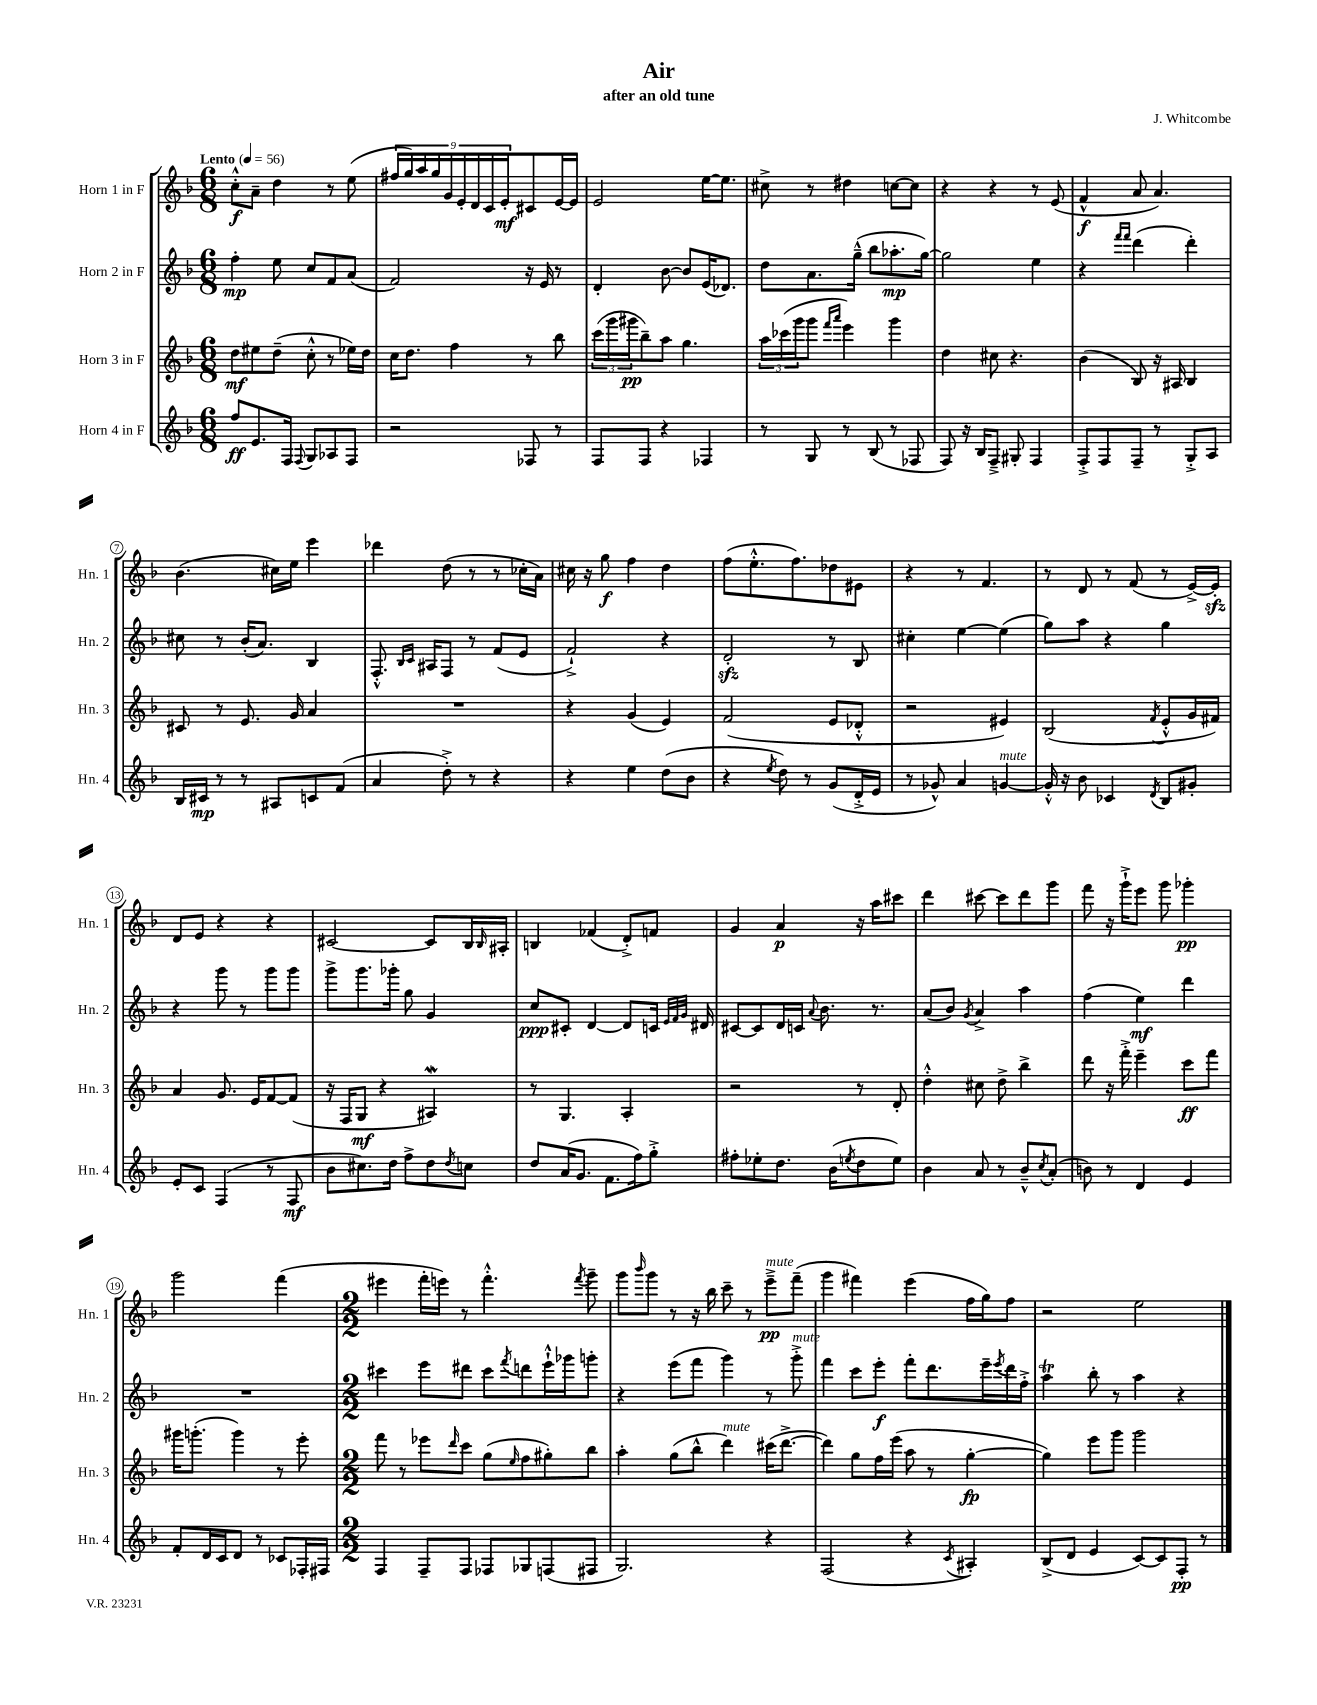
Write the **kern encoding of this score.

**kern	**kern	**kern	**kern
*staff4	*staff3	*staff2	*staff1
*clefG2	*clefG2	*clefG2	*clefG2
*k[b-]	*k[b-]	*k[b-]	*k[b-]
*M6/8	*M6/8	*M6/8	*M6/8
*MM56	*MM56	*MM56	*MM56
8ff	8dd	4ff'	8cc'^^
8.e	8ee#	.	8a~
.	(8dd~	8ee	4dd
16F	.	.	.
8qqF	.	.	.
8G	8cc'^^	8cc	.
8A-	8r	8f	8r
8F	16ee-)	(8a	(8ee
.	16dd	.	.
=	=	=	=
2r	16cc	2f)	18ff#
.	.	.	18gg)
.	8.dd	.	.
.	.	.	18aa
.	.	.	18gg
.	.	.	18g
.	4ff	.	.
.	.	.	18e'
.	.	.	18d
.	.	.	18c
.	.	.	18e'
8F-	8r	16r	8c#
.	.	16e	.
8r	8bb-	8r	[16e
.	.	.	16e]
=	=	=	=
8F	(24ccc	4d'	2e
.	24ggg	.	.
.	24ggg#	.	.
8F	8bb-~)	.	.
4r	8aa	[8b-	.
.	4.gg	8b-]	.
4F-	.	(16e	[16ee
.	.	8.d-)	8.ee]
=	=	=	=
8r	24aa	8dd	8cc#^
.	(24ccc-	.	.
.	24ggg	.	.
8G	8ggg	8.a	8r
.	16qqfff	.	.
.	16qqaaa	.	.
8r	4eee)	.	4dd#
.	.	(16gg~^^	.
(8B-	.	8bb-	.
8r	4ggg	8.aa-'	[8cc
8F-	.	.	8cc]
.	.	[16gg)	.
=	=	=	=
8F)	4dd	2gg]	4r
16r	.	.	.
16B-	.	.	.
8F~^	8cc#	.	4r
8G#'	4.r	.	.
4F	.	4ee	8r
.	.	.	(8e
=	=	=	=
8F'^	(4b-	4r	4f^^
8F	.	.	.
.	.	16qqfff	.
.	.	16qqfff	.
8F~	8B-)	(4ddd	8a
8r	16r	.	4.a)
.	16A#	.	.
8G'^	4B-	4ddd')	.
8A	.	.	.
=	=	=	=
16B-	8c#	8cc#	(4.b-
16c#	.	.	.
8r	8r	8r	.
8r	8.e	(16b-'	.
.	.	8.a)	.
8A#	.	.	16cc#)
.	16g	.	16ee
8c	4a	4B-	4eee
(8f	.	.	.
=	=	=	=
4a	2.r	8.F'^^	4ddd-
.	.	16qqB-	.
.	.	16qqc	.
.	.	16A#	.
8dd'^)	.	8F	(8dd
8r	.	8r	8r
4r	.	(8f	8r
.	.	8e	16cc-'
.	.	.	16a)
=	=	=	=
4r	4r	2f`^)	16cc#
.	.	.	16r
.	.	.	8gg
4ee	(4g	.	4ff
(8dd	4e)	4r	4dd
8b-	.	.	.
=	=	=	=
4r	(2f	2d'	(8ff
.	.	.	8.ee'^^
8qee	.	.	.
8dd)	.	.	.
.	.	.	8.ff)
8r	.	.	.
(8g	8e	8r	8dd-
16d'^	8d-'^^	8B-	8e#
16e	.	.	.
=	=	=	=
8r	2r	4cc#'	4r
8g-^^)	.	.	.
4a	.	[4ee	8r
.	.	.	4.f
[4g	4e#)	(4ee]	.
=	=	=	=
16g'^^]	(2B-	8gg)	8r
16r	.	.	.
8b-	.	8aa	8d
4c-	.	4r	8r
.	.	.	(8f
8qd	8qf	.	.
8B-	8e'^^	4gg	8r
8g#'	16g	.	[16e^)
.	16f#)	.	16e']
=	=	=	=
8e'	4a	4r	8d
8c	.	.	8e
(4F	8.g	8ggg	4r
.	.	8r	.
.	16e	.	.
8r	[8f	8ggg	4r
8F	(8f]	8ggg	.
=	=	=	=
8b-	16r	8ggg^	[2c#
.	16F	.	.
8.cc#)	8G	8.ggg	.
.	4r	.	.
16dd	.	16ggg-'	.
8ff^	.	8gg	.
8dd	4A#)	4g	8c#]
8qdd	.	.	.
8cc	.	.	16B-
.	.	.	16qqB-
.	.	.	16A#'
=	=	=	=
8dd	8r	8cc	4B
(16a	4.G	8c#'	.
8.g	.	.	.
.	.	[4d	(4f-
8.f	.	.	.
.	4A'	8d]	8d'^)
16ff)	.	.	.
8gg'^	.	16c	8f
.	.	32qqe	.
.	.	32qqf	.
.	.	32qqg	.
.	.	16d#	.
=	=	=	=
8ff#'	2r	[8c#	4g
8ee-'	.	8c#]	.
8.dd	.	16d	4a
.	.	16c	.
.	.	8qqa	.
.	.	8.b-	.
(16b-	.	.	.
8qee	.	.	.
8dd	8r	.	16r
.	.	8.r	16aa
8ee)	8d'	.	8ccc#
=	=	=	=
4b-	4dd'^^	(8a	4ddd
.	.	8b-)	.
.	.	8qg	.
8a	8cc#	4a^	[8ccc#
8r	8dd^	.	8ccc#]
8b-~^^	4bb-^	4aa	8ddd
8qcc	.	.	.
(8a'	.	.	8ggg
=	=	=	=
8b)	8ddd	(4ff	8fff
8r	16r	.	16r
.	16fff'^	.	16ggg`^
4d	4eee~	4ee)	8eee
.	.	.	8ggg
4e	8ccc	4ddd	4ggg-'
.	8fff	.	.
=	=	=	=
8f'	16ggg#	2.r	2ggg
.	(8.ggg'	.	.
16d	.	.	.
16c	.	.	.
8d	4ggg)	.	.
8r	.	.	.
8c-	8r	.	(4fff
16F-'	8eee'	.	.
16F#	.	.	.
=	=	=	=
*M2/2	*M2/2	*M2/2	*M2/2
4F	8fff	4ccc#	4eee#
.	8r	.	.
8F~	8eee-	8eee	16fff'
.	.	.	16eee)
.	16qqddd	.	.
8F	8ccc	8ddd#	8r
8F-	(8gg	8ccc#	4.fff'^^
.	16qqee	8qfff	.
8G-	8ff	8ddd	.
(8F	8gg#')	16eee`^^	.
.	.	16ggg-	.
.	.	.	8qfff
8F#	8bb-	8ggg'	8ggg~
=	=	=	=
2.G)	4aa'	4r	8ggg
.	.	.	16qqbbb-
.	.	.	8ggg
.	(8gg	(8eee	8r
.	8bb-^^	8fff	16r
.	.	.	16bb-
.	4ddd)	4ggg)	8ccc~
.	.	.	8r
4r	(16ccc#	8r	8eee~^
.	[8.ddd^	.	.
.	.	8ggg'^	(8fff~
=	=	=	=
(2F	4ddd])	4fff	4ggg
.	8gg	8ccc	4fff#)
.	16ff	8eee'	.
.	(16eee	.	.
4r	8aa	8fff'	(4eee
.	8r	8.ddd	.
8qc	.	.	.
4A#')	[4gg'	.	16ff
.	.	16eee~	16gg)
.	.	8qeee	.
.	.	16ddd	8ff
.	.	16ff'^	.
=	=	=	=
(8B-^	4gg])	4aa	2r
8d	.	.	.
4e	8eee	8bb-'	.
.	8ggg	8r	.
[8c)	2ggg	4aa	2ee
8c]	.	.	.
8F'	.	4r	.
8r	.	.	.
==	==	==	==
*-	*-	*-	*-
